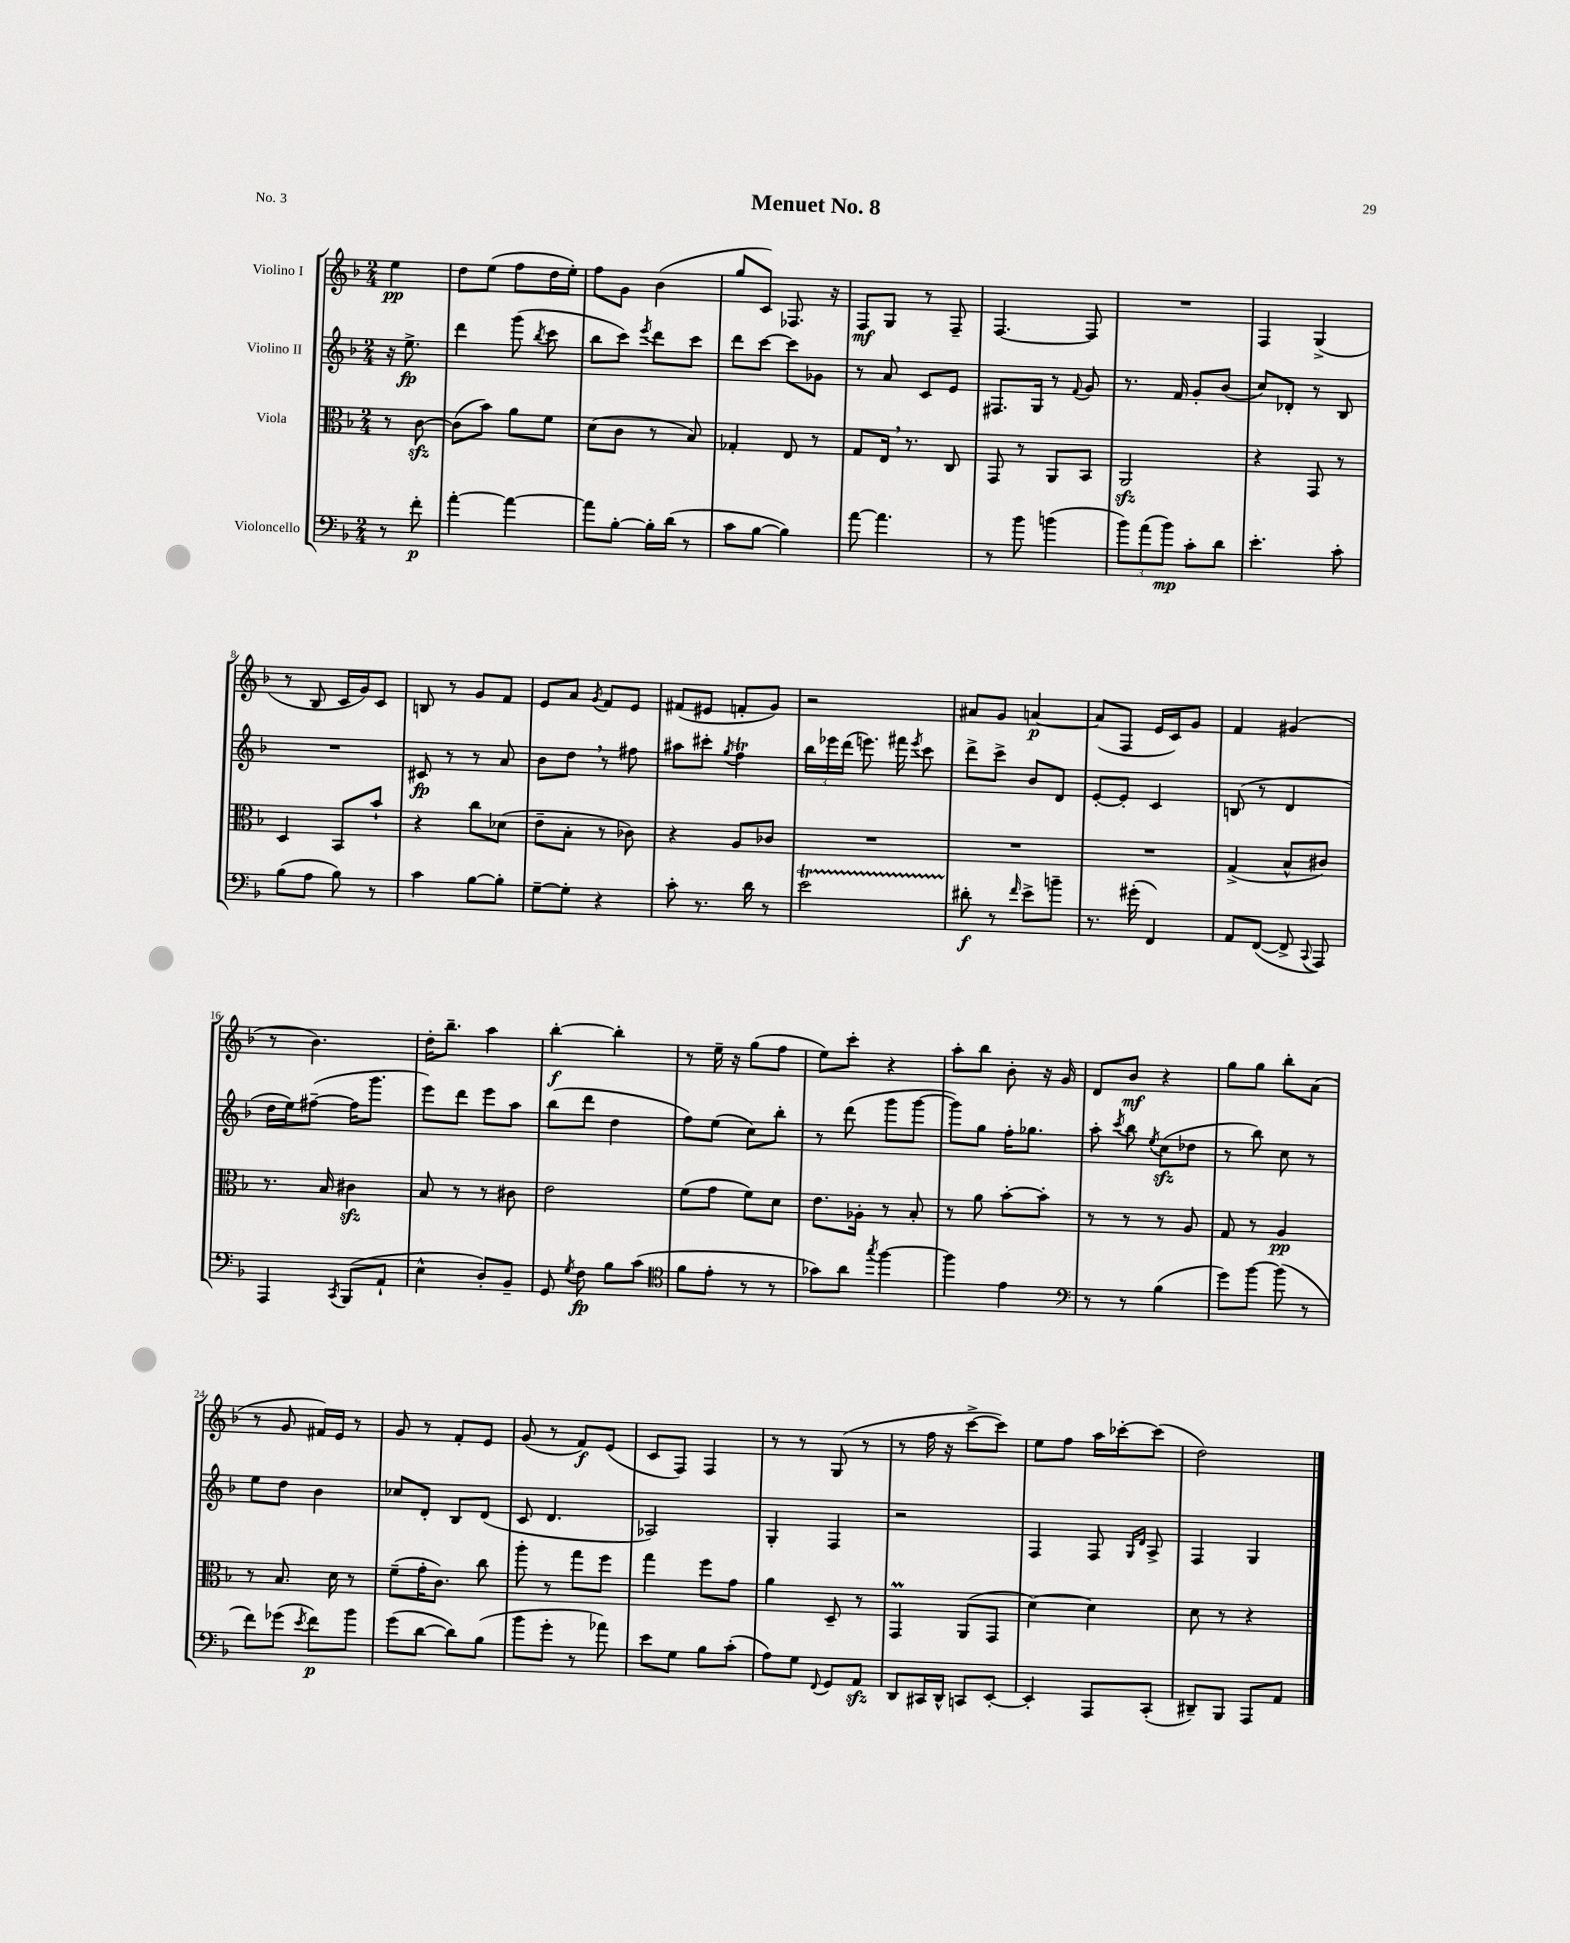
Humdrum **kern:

**kern	**dynam	**kern	**dynam	**kern	**dynam	**kern	**dynam
*part4	*part4	*part3	*part3	*part2	*part2	*part1	*part1
*staff4	*staff4	*staff3	*staff3	*staff2	*staff2	*staff1	*staff1
*I"Violoncello	*	*I"Viola	*	*I"Violino II	*	*I"Violino I	*
*clefF4	*	*clefC3	*	*clefG2	*	*clefG2	*
*k[b-]	*	*k[b-]	*	*k[b-]	*	*k[b-]	*
*M2/4	*	*M2/4	*	*M2/4	*	*M2/4	*
=	=	=	=	=	=	=	=
8r	.	8r	.	16r	.	4ee\	pp
.	.	.	.	8.ee^\	fp	.	.
8f'\	p	[8czz\	.	.	.	.	.
=1	=1	=1	=1	=1	=1	=1	=1
[4a'\	.	(8c\L]	.	4ddd\	.	8dd\L	.
.	.	8b-\J)	.	.	.	(8ee\J	.
4a\_	.	8a\L	.	(8ggg\	.	8ff\L	.
.	.	.	.	8qbb-/	.	.	.
.	.	8f\J	.	8ccc\	.	16dd\L	.
.	.	.	.	.	.	16ee'\JJ)	.
=2	=2	=2	=2	=2	=2	=2	=2
8a\L]	.	(8d\L	.	8bb-\L	.	8ff\L	.
[8B-'\J	.	8c\J	.	8ccc\J)	.	8g\J	.
.	.	.	.	8qeee/	.	.	.
16B-'\LL]	.	8r	.	8ddd\L	.	(4b-\	.
(16d\JJ	.	.	.	.	.	.	.
8r	.	8B-/)	.	8ccc\J	.	.	.
=3	=3	=3	=3	=3	=3	=3	=3
8c\L	.	4G-X'/	.	8ddd\L	.	8gg/L	.
[8B-\J	.	.	.	[8ccc\J	.	8c/J)	.
4B-\])	.	8E/	.	8ccc\L]	.	8.F-X/	.
.	.	8r	.	8g-X\J	.	.	.
.	.	.	.	.	.	16r	.
=4	=4	=4	=4	=4	=4	=4	=4
[8a\	.	8G/L	.	8r	.	8F/L	mf
4.a\]	.	16E,/Jk	.	8a/	.	8G/J	.
.	.	8.r	.	.	.	.	.
.	.	.	.	8c/L	.	8r	.
.	.	8C/	.	8e/J	.	8F~/	.
=5	=5	=5	=5	=5	=5	=5	=5
8r	.	8GG/	.	8.F#X/L	.	[4.F/	.
8b-\	.	8r	.	.	.	.	.
.	.	.	.	16G/Jk	.	.	.
(4bn\	.	8AA/L	.	8r	.	.	.
.	.	.	.	8qqf/	.	.	.
.	.	8BB-/J	.	8g/	.	8F/]	.
=6	=6	=6	=6	=6	=6	=6	=6
12b-\L)	.	2AAzz/	.	8.r	.	2r	.
(12a\	.	.	.	.	.	.	.
12b-\J)	mp	.	.	.	.	.	.
.	.	.	.	16f/	.	.	.
8c'\L	.	.	.	8g'/L	.	.	.
8d\J	.	.	.	(8b-/J	.	.	.
=7	=7	=7	=7	=7	=7	=7	=7
4.e'\	.	4r	.	8cc/L)	.	4F/	.
.	.	.	.	8d-X'/J	.	.	.
.	.	8GG/	.	8r	.	(4G^/	.
8c'\	.	8r	.	8B-/	.	.	.
!!LO:LB:g=z
=8	=8	=8	=8	=8	=8	=8	=8
(8B-\L	.	4D/	.	2r	.	8r	.
8A\J	.	.	.	.	.	8B-/	.
8B-\)	.	8BB-/L	.	.	.	16c/LL	.
.	.	.	.	.	.	16g/J)	.
8r	.	8b-`/J	.	.	.	8c/J	.
=9	=9	=9	=9	=9	=9	=9	=9
4c\	.	4r	.	8c#X/	fp	8Bn/	.
.	.	.	.	8r	.	8r	.
[8B-\L	.	8cc\L	.	8r	.	8g/L	.
8B-'\J]	.	(8d-X\J	.	8a/	.	8f/J	.
=10	=10	=10	=10	=10	=10	=10	=10
[8G~\L	.	8e~\L	.	8b-\L	.	8e/L	.
8G'\J]	.	8B-'\J	.	8dd,\J	.	8a/J	.
.	.	.	.	.	.	8qg/	.
4r	.	8r	.	8r	.	8f/L	.
.	.	8c-X\)	.	8ff#X\	.	8e/J	.
=11	=11	=11	=11	=11	=11	=11	=11
8c'\	.	4r	.	8aa#X\L	.	(8f#X/L	.
8.r	.	.	.	8ccc#X'\J	.	8e#X/J	.
.	.	.	.	8qgg/	.	.	.
.	.	8A/L	.	4ffT\	.	8fn'/L	.
16d\	.	.	.	.	.	.	.
8r	.	8c-X/J	.	.	.	8g/J)	.
=12	=12	=12	=12	=12	=12	=12	=12
2et\	.	2r	.	24bb-\LL	.	2r	.
.	.	.	.	24eee-X\	.	.	.
.	.	.	.	(24ddd\JJ	.	.	.
.	.	.	.	8.eeen\)	.	.	.
.	.	.	.	16fff#X\	.	.	.
.	.	.	.	8qeee/	.	.	.
.	.	.	.	8ccc\	.	.	.
=13	=13	=13	=13	=13	=13	=13	=13
8d#X'\	f	2r	.	8ddd^\L	.	8a#X/L	.
8r	.	.	.	8ccc^\J	.	8g/J	.
16qqf/	.	.	.	.	.	.	.
8e^\L	.	.	.	8b-/L	.	[4an/	p
8bn~\J	.	.	.	8d/J	.	.	.
=14	=14	=14	=14	=14	=14	=14	=14
8.r	.	2r	.	[8e'/L	.	(8a/L]	.
.	.	.	.	8e'/J]	.	8F/J	.
(16g#X'\	.	.	.	.	.	.	.
4FF/)	.	.	.	4c/	.	16e/LL	.
.	.	.	.	.	.	16c/J)	.
.	.	.	.	.	.	8g/J	.
=15	=15	=15	=15	=15	=15	=15	=15
8AA/L	.	(4G^/	.	(8Bn/	.	4f/	.
([8FF/J	.	.	.	8r	.	.	.
8FF^/]	.	8B-^^/L	.	4d/	.	(4g#X/	.
8qqCC/	.	.	.	.	.	.	.
8AAA/)	.	8c#X/J)	.	.	.	.	.
!!LO:LB:g=z
=16	=16	=16	=16	=16	=16	=16	=16
4AAA/	.	8.r	.	16dd\LL	.	8r	.
.	.	.	.	16ee\J)	.	.	.
.	.	.	.	([8ff#X~\J	.	4.b-\)	.
.	.	16B-/	.	.	.	.	.
8qCC/	.	.	.	.	.	.	.
(8BBB-/L	.	4c#Xzz\	.	16ff#\KL]	.	.	.
.	.	.	.	8.ggg\J	.	.	.
8AA`/J	.	.	.	.	.	.	.
=17	=17	=17	=17	=17	=17	=17	=17
4E^^\	.	8B-/	.	8eee\L)	.	16dd'\KL	.
.	.	.	.	.	.	8.bb-~\J	.
.	.	8r	.	8ddd\J	.	.	.
8D'/L)	.	8r	.	8eee\L	.	4aa\	.
8BB-~/J	.	8c#X\	.	8aa\J	.	.	.
=18	=18	=18	=18	=18	=18	=18	=18
8GG/	.	2e\	.	(8bb-\L	.	[4bb-'\	f
8qG/	.	.	.	.	.	.	.
8F\	fp	.	.	8ddd\J	.	.	.
8B-\L	.	.	.	4dd\	.	4bb-'\]	.
(8c\J	.	.	.	.	.	.	.
=19	=19	=19	=19	=19	=19	=19	=19
*clefC4	*	*	*	*	*	*	*
8f\L	.	(8f\L	.	8ff\L)	.	8r	.
8e'\J	.	8g\J	.	(8ee\J	.	16ee~\	.
.	.	.	.	.	.	16r	.
8r	.	8f\L)	.	8cc\L)	.	(8gg\L	.
8r	.	8d\J	.	8bb-'\J	.	8ff\J	.
=20	=20	=20	=20	=20	=20	=20	=20
8g-X\L)	.	8.e\L	.	8r	.	8ee\L)	.
8a\J	.	.	.	(8ddd\	.	8ccc'\J	.
.	.	16A-X'\Jk	.	.	.	.	.
8qgg/	.	.	.	.	.	.	.
[4ff\	.	8r	.	8ggg\L	.	4r	.
.	.	8B-'/	.	[8ggg\J	.	.	.
=21	=21	=21	=21	=21	=21	=21	=21
4ff\]	.	8r	.	8ggg\L])	.	8aa'\L	.
.	.	8a\	.	8gg\J	.	8bb-\J	.
4e\	.	[8b-'\L	.	16ff'\KL	.	8b-'\	.
.	.	.	.	8.gg-X\J	.	.	.
.	.	8b-'\J]	.	.	.	16r	.
.	.	.	.	.	.	16g/	.
=22	=22	=22	=22	=22	=22	=22	=22
*clefF4	*	*	*	*	*	*	*
8r	.	8r	.	8aa'\	.	8d/L	.
.	.	.	.	8qccc/	.	.	.
8r	.	8r	.	8bb-\	.	8b-/J	mf
.	.	.	.	8qee/	.	.	.
(4B-\	.	8r	.	(8cczz\L	.	4r	.
.	.	8A/	.	8dd-X\J	.	.	.
=23	=23	=23	=23	=23	=23	=23	=23
8g\L)	.	8G/	.	8r	.	8gg\L	.
[8b-\J	.	8r	.	8bb-\)	.	8gg\J	.
(8b-\]	.	4A/	pp	8cc\	.	8bb-'\L	.
8r	.	.	.	8r	.	(8a\J	.
!!LO:LB:g=z
=24	=24	=24	=24	=24	=24	=24	=24
8f\L)	.	8r	.	8ee\L	.	8r	.
(8g-X\J	.	8.B-/	.	8dd\J	.	8g/	.
8qe/	.	.	.	.	.	.	.
8f\L)	p	.	.	4b-\	.	16f#X/LL)	.
.	.	16d\	.	.	.	16e/JJ	.
8b-\J	.	8r	.	.	.	8r	.
=25	=25	=25	=25	=25	=25	=25	=25
(8g\L	.	(8f~\L	.	8cc-X/L	.	8g/	.
[8d\J	.	16g'\K	.	8d'/J	.	8r	.
.	.	8.c\J)	.	.	.	.	.
8d\L])	.	.	.	8B-/L	.	8f'/L	.
(8B-\J	.	8cc\	.	(8d/J	.	8e/J	.
=26	=26	=26	=26	=26	=26	=26	=26
8b-\L	.	8aa'\	.	8c/	.	(8g/	.
8g'\J	.	8r	.	4.d/	.	8r	.
8r	.	8gg\L	.	.	.	8f/L)	f
8a-X\)	.	8ff\J	.	.	.	(8e/J	.
=27	=27	=27	=27	=27	=27	=27	=27
8e\L	.	4gg\	.	2A-X/)	.	8c/L	.
8G\J	.	.	.	.	.	8F/J)	.
8B-\L	.	8ff\L	.	.	.	4F/	.
(8c'\J	.	8g\J	.	.	.	.	.
=28	=28	=28	=28	=28	=28	=28	=28
8A\L)	.	4a\	.	4G'/	.	8r	.
8G\J	.	.	.	.	.	8r	.
8qqFF/	.	.	.	.	.	.	.
8GG/L	.	8D~/	.	4F/	.	(8G/	.
8AAzz/J	.	8r	.	.	.	8r	.
=29	=29	=29	=29	=29	=29	=29	=29
8DD/L	.	4GGM/	.	2r	.	8r	.
16CC#X/L	.	.	.	.	.	16ff\	.
16DD^^/JJ	.	.	.	.	.	16r	.
8CCn/L	.	(8AA/L	.	.	.	[8ccc^\L	.
[8EE'/J	.	8GG/J	.	.	.	8ccc\J])	.
=30	=30	=30	=30	=30	=30	=30	=30
4EE'/]	.	[4d\)	.	4F/	.	8ee\L	.
.	.	.	.	.	.	8ff\J	.
8AAA/L	.	4d\]	.	8F/	.	16aa\LL	.
.	.	.	.	.	.	[16ccc-X'\J	.
.	.	.	.	16qqG/LL	.	.	.
.	.	.	.	16qqd/JJ	.	.	.
(8CC'/J	.	.	.	8A^/	.	(8ccc-\J]	.
=31	=31	=31	=31	=31	=31	=31	=31
8DD#X~/L)	.	8d\	.	4F/	.	2dd\)	.
8BBB-/J	.	8r	.	.	.	.	.
8AAA/L	.	4r	.	4G/	.	.	.
8AA/J	.	.	.	.	.	.	.
==	==	==	==	==	==	==	==
*-	*-	*-	*-	*-	*-	*-	*-
